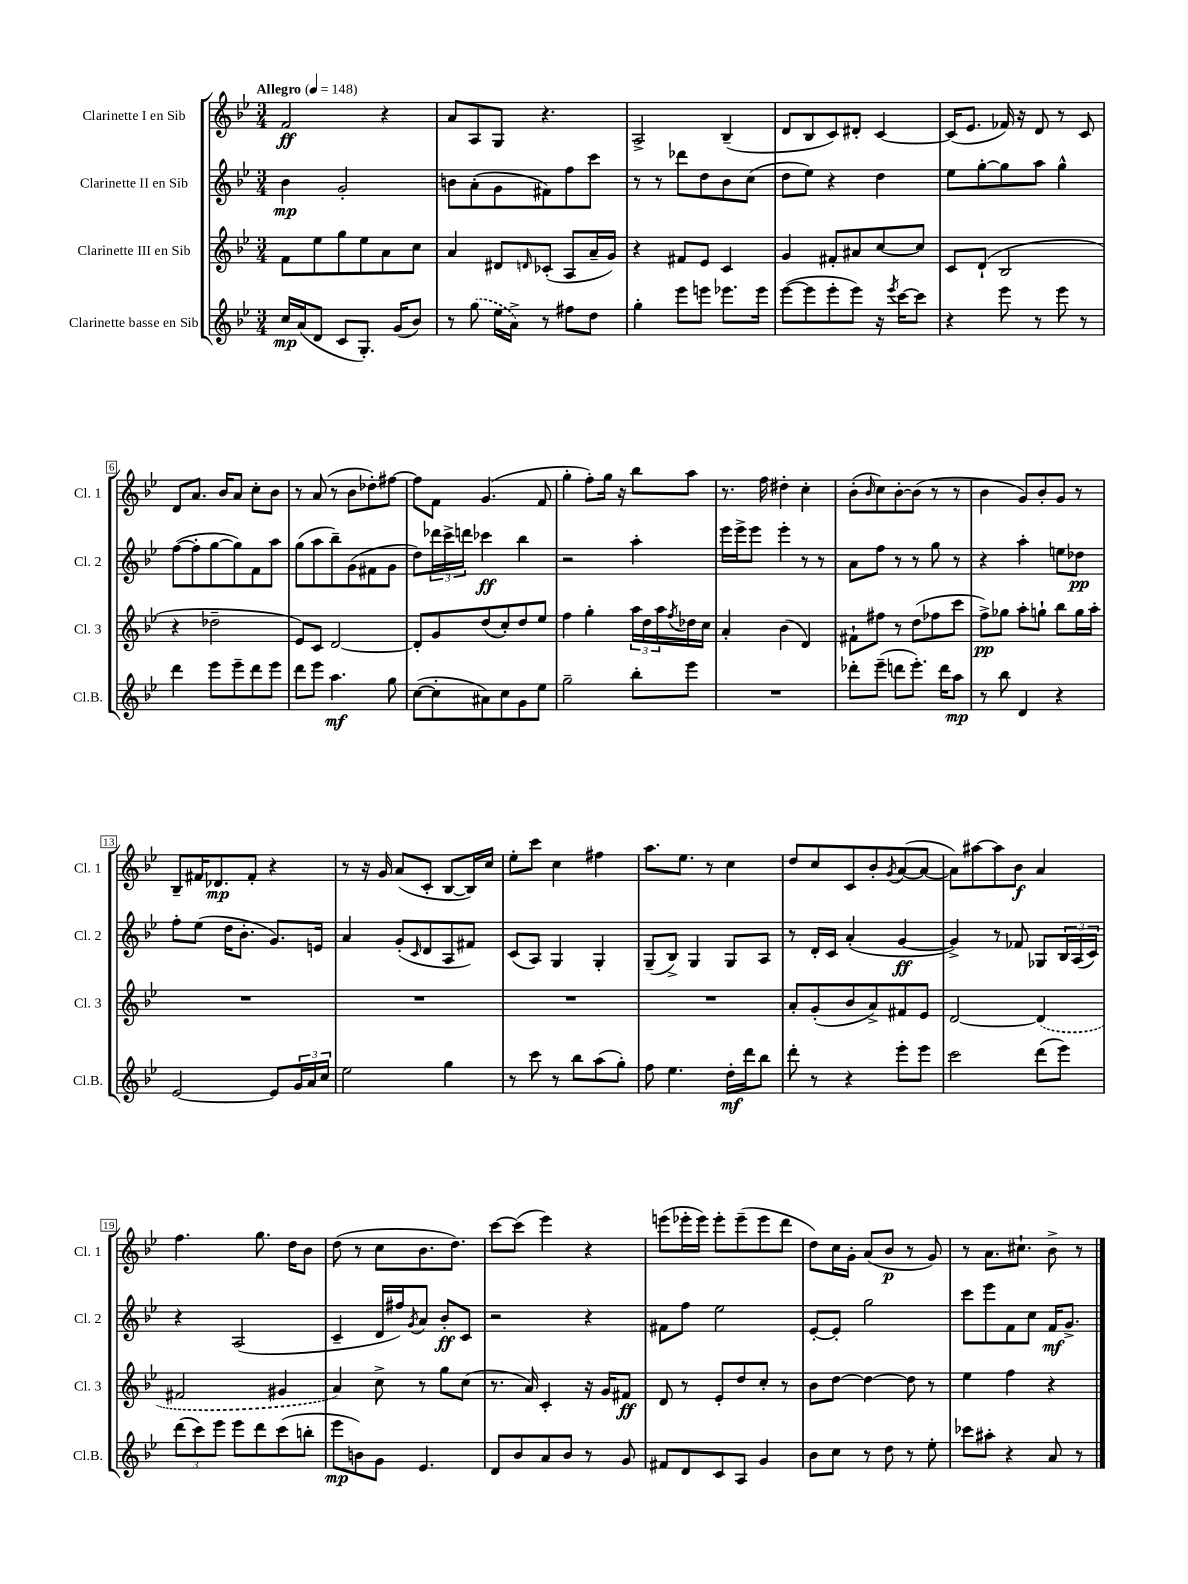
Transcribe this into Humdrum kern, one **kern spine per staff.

**kern	**kern	**kern	**kern
*staff4	*staff3	*staff2	*staff1
*clefG2	*clefG2	*clefG2	*clefG2
*k[b-e-]	*k[b-e-]	*k[b-e-]	*k[b-e-]
*M3/4	*M3/4	*M3/4	*M3/4
*MM148	*MM148	*MM148	*MM148
16cc	8f	4b-	2f
(16a	.	.	.
8d	8ee-	.	.
8c	8gg	2g'	.
8.G')	8ee-	.	.
.	8a	.	4r
(16g	.	.	.
8b-)	8cc	.	.
=	=	=	=
8r	4a	8b	8a
(8gg	.	(8a'	8A
16ee-	8d#	8g	8G
16a^)	.	.	.
.	16qqd	.	.
8r	(8c-'	8f#)	4.r
8ff#	8A	8ff	.
8dd	16a~	8ccc	.
.	16g)	.	.
=	=	=	=
4gg'	4r	8r	2A^
.	.	8r	.
8eee-	8f#	8ddd-	.
8eee	8e-	8dd	.
8.eee-	4c	8b-	(4B-~
.	.	(8cc	.
16eee-	.	.	.
=	=	=	=
([8eee-	4g	8dd	8d
8eee-]	.	8ee-)	8B-
8eee-'	8f#'	4r	8c)
8eee-)	8a#	.	8d#'
16r	[8cc	4dd	[4c
8qeee-	.	.	.
[16ccc	.	.	.
8ccc]	8cc]	.	.
=	=	=	=
4r	8c	8ee-	(16c]
.	.	.	8.e-
.	(8d`	[8gg'	.
8eee-	2B-	8gg]	16f-)
.	.	.	16r
8r	.	8aa	8d
8eee-	.	4gg^^	8r
8r	.	.	8c
=	=	=	=
4ddd	4r	([8ff	8d
.	.	8ff']	8.a
8eee-	2dd-~	[8gg	.
.	.	.	16b-
8eee-~	.	8gg])	8a
8ddd	.	8f	8cc'
8eee-	.	8aa	8b-
=	=	=	=
8ddd	8e-)	(8gg	8r
8eee-	8c	8aa	(8a
4.aa	[2d	8bb-~)	8r
.	.	(8g	8b-
.	.	8f#	8dd-')
8gg	.	8g	[8ff#
=	=	=	=
([8cc	8d']	8dd)	8ff#]
8cc']	8g	24ddd-	8f
.	.	24ccc^	.
.	.	24ddd	.
8a#)	(8dd	4ccc-	(4.g
8cc	8cc')	.	.
8g	8dd	4bb-	.
8ee-	8ee-	.	8f
=	=	=	=
2gg~	4ff	2r	4gg'
.	4gg'	.	8ff')
.	.	.	16gg
.	.	.	16r
8bb-'	24aa	4aa'	8bb-
.	24dd	.	.
.	24aa	.	.
.	8qff	.	.
8eee-	16dd-	.	8aa
.	16cc	.	.
=	=	=	=
2.r	4a'	16eee-	8.r
.	.	16eee-^	.
.	.	8eee-	.
.	.	.	16ff
.	(4b-	4eee-'	4dd#'
.	4d)	8r	4cc'
.	.	8r	.
=	=	=	=
8ddd-'	8f#`	8a	(8b-'
.	.	.	16qqb-
(8eee-~	8ff#	8ff	8cc)
8ddd	8r	8r	[8b-'
8.eee-')	(8dd	8r	(8b-]
.	8ff-	8gg	8r
16ddd	.	.	.
8aa	8ccc	8r	8r
=	=	=	=
8r	8ff^)	4r	4b-
8bb-	8gg-	.	.
4d	8aa'	4aa'	8g)
.	8gg`	.	8b-'
4r	8bb-	8ee	8g
.	16gg	8dd-	8r
.	16aa'	.	.
=	=	=	=
[2e-	2.r	8ff'	8B-~
.	.	(8ee-	16f#
.	.	.	8.d-
.	.	16dd	.
.	.	8.b-'	.
.	.	.	8f#'
8e-]	.	8.g)	4r
24g	.	.	.
24a	.	.	.
.	.	16e	.
24cc	.	.	.
=	=	=	=
2ee-	2.r	4a	8r
.	.	.	16r
.	.	.	16g
.	.	(8g'	(8a
.	.	16qqc	.
.	.	8d	8c'
4gg	.	8A	[8B-
.	.	8f#)	16B-])
.	.	.	16cc
=	=	=	=
8r	2.r	(8c	8ee-'
8ccc	.	8A)	8ccc
8r	.	4G	4cc
8bb-	.	.	.
(8aa	.	4G'	4ff#
8gg')	.	.	.
=	=	=	=
8ff	2.r	(8G~	8.aa
4.ee-	.	8B-^)	.
.	.	.	8.ee-
.	.	4G	.
.	.	.	8r
16dd'	.	8G	4cc
16ddd	.	.	.
8bb-	.	8A	.
=	=	=	=
8ddd'	8a'	8r	8dd
8r	(8g'	16d'	8cc
.	.	16c	.
4r	8b-	(4a'	8c
.	8a^)	.	8b-'
.	.	.	8qg
8eee-'	8f#	[4g	([8a
8eee-	8e-	.	8a_
=	=	=	=
2ccc	[2d	4g^])	8a])
.	.	.	[8aa#
.	.	8r	8aa#]
.	.	8f-	8b-
(8ddd	(4d]	8G-	4a
8eee-)	.	24B-	.
.	.	(24A	.
.	.	24c)	.
=	=	=	=
(12ddd	2f#	4r	4.ff
12ccc)	.	.	.
12eee-	.	.	.
8eee-	.	(2A	.
8ddd	.	.	8.gg
(8ccc	4g#	.	.
.	.	.	16dd
8bb'	.	.	8b-
=	=	=	=
8eee-	4a)	4c~	(8dd
8b)	.	.	8r
8g	8cc^	16d	8cc
.	.	16ff#)	.
.	.	8qg	.
4.e-	8r	8a	8.b-
.	8gg	8b-'	.
.	.	.	8.dd)
.	(8cc	8c	.
=	=	=	=
8d	8.r	2r	[8ccc
8b-	.	.	(8ccc]
.	16a)	.	.
8a	4c'	.	4eee-)
8b-	.	.	.
8r	16r	4r	4r
.	16g	.	.
8g	8f#	.	.
=	=	=	=
8f#	8d	8f#	(8eee
8d	8r	8ff	16eee-'
.	.	.	16eee-)
8c	8e-'	2ee-	8eee-'
8A	8dd	.	(8eee-~
4g	8cc'	.	8eee-
.	8r	.	8ddd
=	=	=	=
8b-	8b-	[8e-'	8dd)
8cc	[8dd	8e-']	16cc
.	.	.	16g'
8r	4dd_	2gg	(8a
8dd	.	.	8b-
8r	8dd]	.	8r
8ee-'	8r	.	8g)
=	=	=	=
8ccc-	4ee-	8ccc	8r
8aa#'	.	8eee-	8.a
4r	4ff	8f	.
.	.	.	8.cc#`
.	.	8cc	.
8a	4r	16f	8b-^
.	.	8.g^	.
8r	.	.	8r
==	==	==	==
*-	*-	*-	*-
